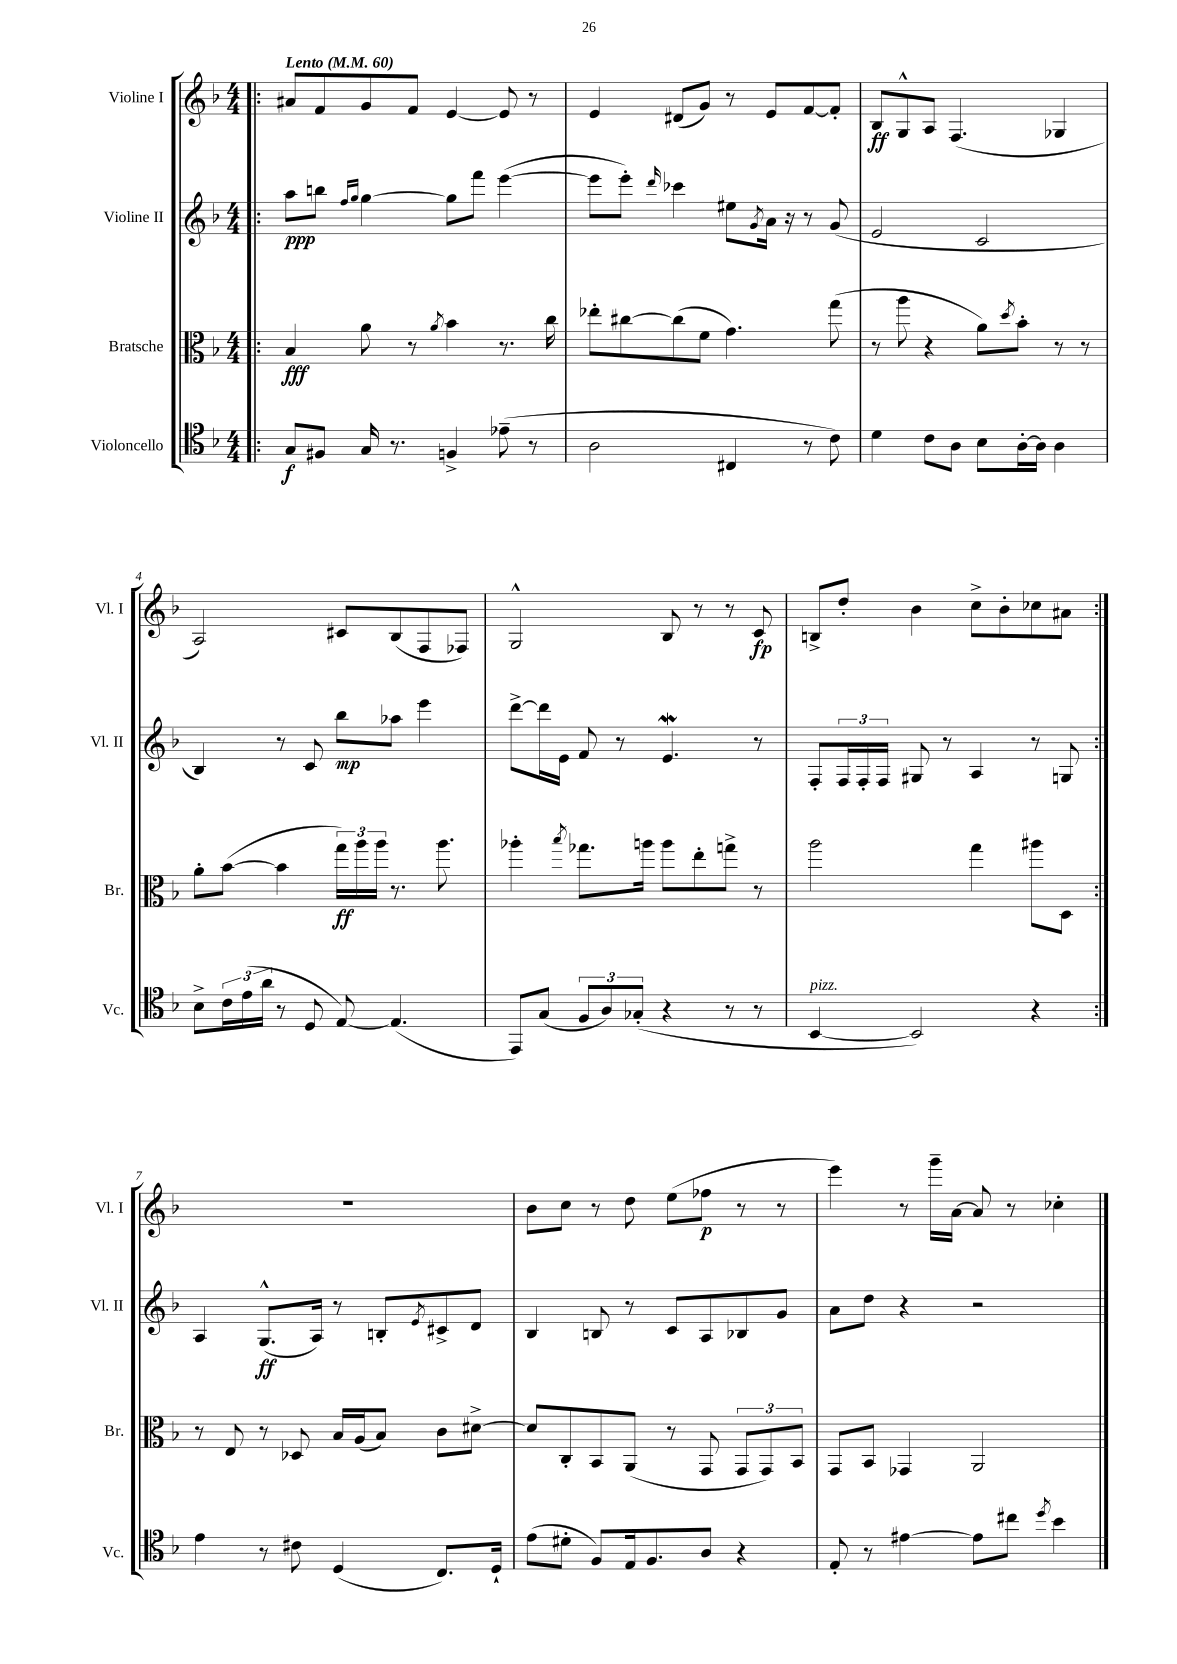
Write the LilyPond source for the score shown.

<<
\new StaffGroup <<
\new Staff = "s0" \with { instrumentName = "Violine I" shortInstrumentName = "Vl. I" } {
    \clef treble \key f \major \numericTimeSignature \time 4/4 \tempo "Lento" 4 = 60
    \repeat volta 2 { \bar ".|:" ais'8 f'8 g'8 f'8 e'4~ e'8 r8 |
    e'4 dis'8( g'8) r8 e'8 f'8~ f'8-. |
    bes8\ff g8-^ a8 f4.( ges4 |
    a2) cis'8 bes8( f8 fes8) |
    g2-^ bes8 r8 r8 c'8\fp |
    b8-> d''8-. bes'4 c''8-> bes'8-. ces''8 ais'8 | }
    R1 |
    bes'8 c''8 r8 d''8 e''8( fes''8\p r8 r8 |
    e'''4) r8 g'''16-- a'16~ a'8 r8 ces''4-. \bar "|." |
}
\new Staff = "s1" \with { instrumentName = "Violine II" shortInstrumentName = "Vl. II" } {
    \clef treble \key f \major \numericTimeSignature \time 4/4
    \repeat volta 2 { \bar ".|:" a''8\ppp b''8 \grace { f''16 g''16 } g''4~ g''8 f'''8 e'''4~( |
    e'''8 e'''8-.) \grace { d'''16 } ces'''4 eis''8 \acciaccatura { g'8 } a'16 r16 r8 g'8( |
    e'2 c'2 |
    bes4) r8 c'8 bes''8\mp aes''8 e'''4 |
    d'''8~-> d'''16 e'16 f'8 r8 e'4.\mordent r8 |
    f8-. \tuplet 3/2 { f16 f16-. f16 } gis8 r8 a4 r8 g8 | }
    a4 g8.-^\ff( a16) r8 b8-. \acciaccatura { e'8 } cis'8-> d'8 |
    bes4 b8 r8 c'8 a8 bes8 g'8 |
    a'8 d''8 r4 r2 \bar "|." |
}
\new Staff = "s2" \with { instrumentName = "Bratsche" shortInstrumentName = "Br." } {
    \clef alto \key f \major \numericTimeSignature \time 4/4
    \repeat volta 2 { \bar ".|:" bes4\fff a'8 r8 \acciaccatura { a'8 } bes'4 r8. c''16 |
    ees''8-. cis''8~ cis''8( f'8 g'4.) g''8( |
    r8 a''8 r4 a'8) \acciaccatura { d''8 } bes'8-. r8 r8 |
    a'8-. bes'8~( bes'4 \tuplet 3/2 { g''16\ff) a''16 a''16 } r8. a''8. |
    aes''4-. \acciaccatura { bes''8 } ges''8. a''16 a''8 e''8-. g''8-> r8 |
    a''2 g''4 ais''8 d8 | }
    r8 e8 r8 des8 bes16 a16( bes8) c'8 dis'8~-> |
    dis'8 c8-. bes,8 a,8( r8 g,8 \tuplet 3/2 { g,8 g,8) bes,8 } |
    g,8 bes,8 ges,4 a,2 \bar "|." |
}
\new Staff = "s3" \with { instrumentName = "Violoncello" shortInstrumentName = "Vc." } {
    \clef tenor \key f \major \numericTimeSignature \time 4/4
    \repeat volta 2 { \bar ".|:" g8\f fis8 g16 r8. f4-> ees'8--( r8 |
    a2 cis4 r8 c'8) |
    d'4 c'8 a8 bes8 a16~-. a16 a4 |
    bes8-> \tuplet 3/2 { c'16 e'16( a'16 } r8 d8 e8~) e4.( |
    e,8) g8( \tuplet 3/2 { f8 a8) ges8-.( } r4 r8 r8 |
    bes,4~^\markup { \italic "pizz." } bes,2) r4 | }
    e'4 r8 cis'8 d4( c8.) d16-! |
    e'8( dis'8-. f8) e16 f8. a8 r4 |
    e8-. r8 eis'4~ eis'8 cis''8 \acciaccatura { d''8 } bes'4 \bar "|." |
}
>>
>>
